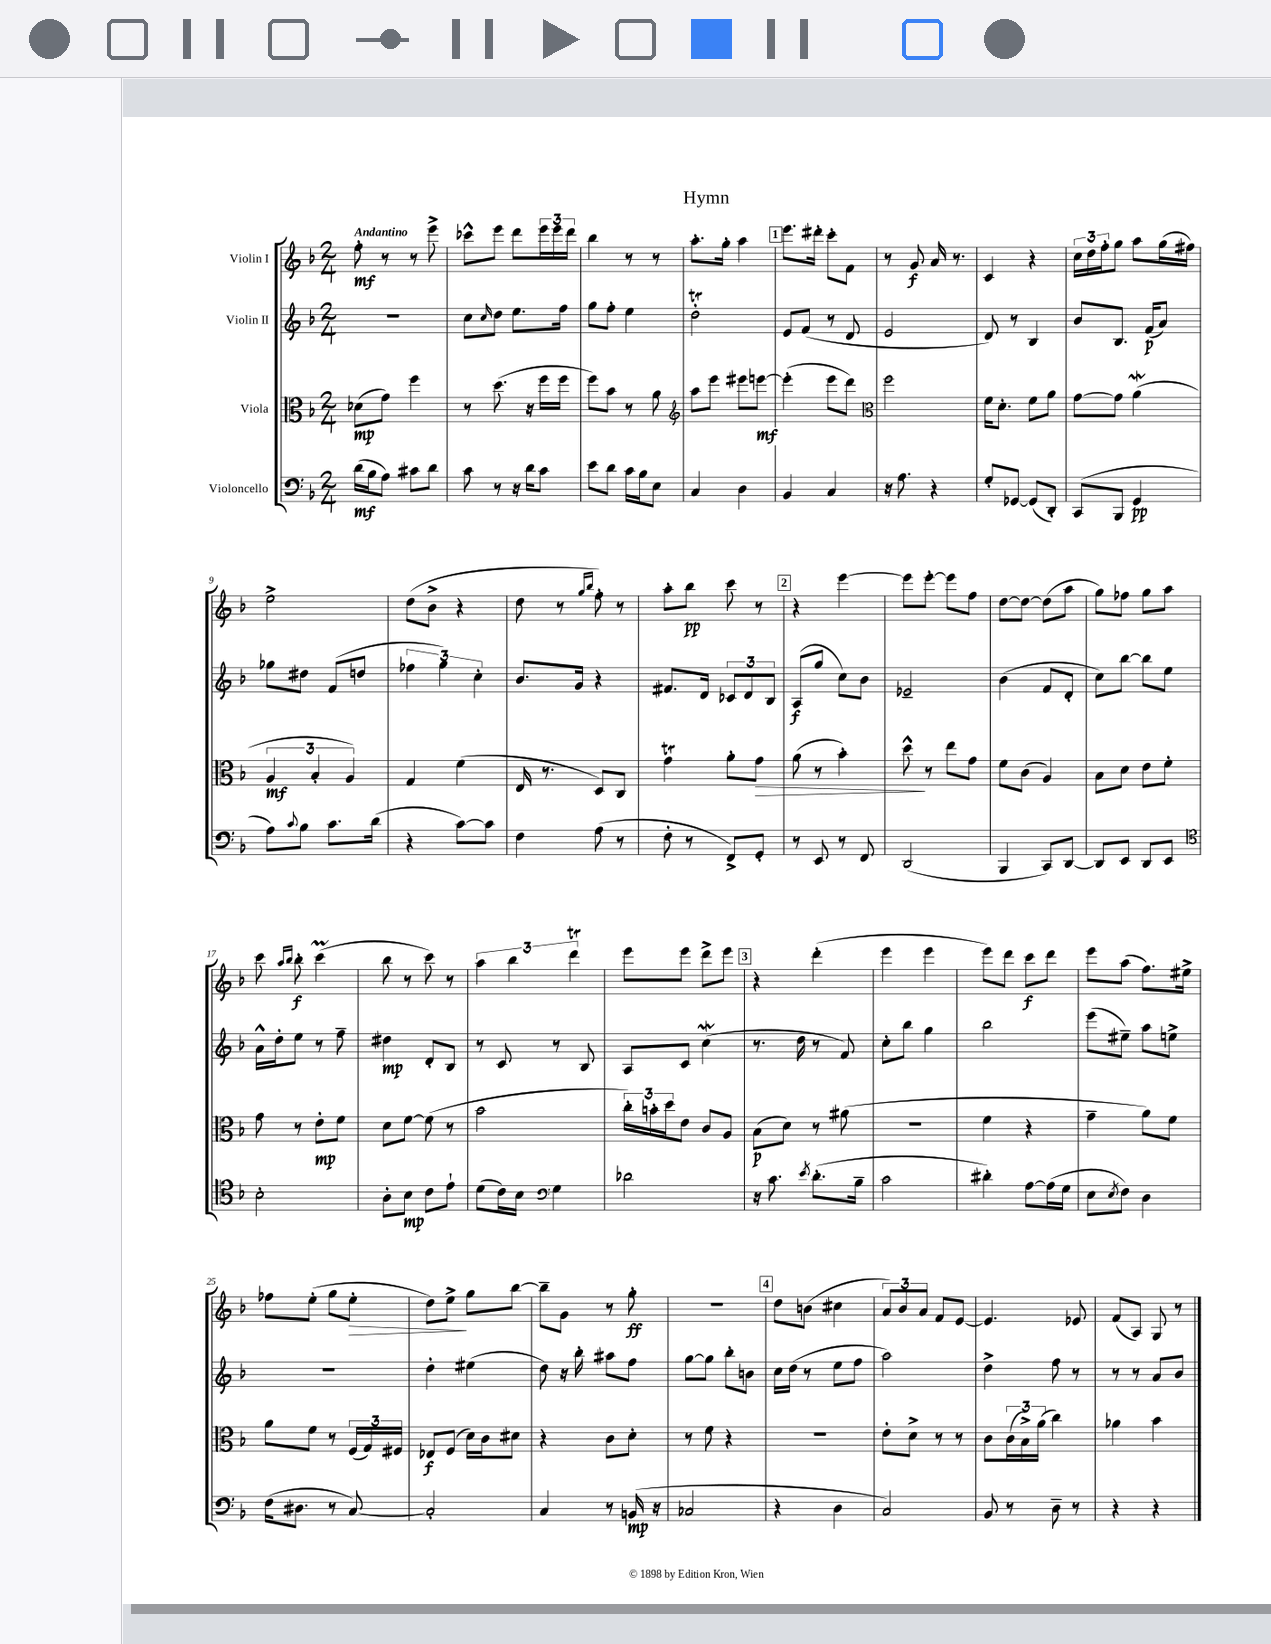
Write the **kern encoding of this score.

**kern	**kern	**kern	**kern
*staff4	*staff3	*staff2	*staff1
*clefF4	*clefC3	*clefG2	*clefG2
*k[b-]	*k[b-]	*k[b-]	*k[b-]
*M2/4	*M2/4	*M2/4	*M2/4
(16d	(8d-	2r	8ff'
16B-	.	.	.
8A)	8g)	.	8r
8c#	4ff	.	8r
8d	.	.	8eee^
=	=	=	=
8c	8r	8cc	8ccc-^^
.	.	16qqcc	.
8r	(8.dd	8dd	8eee
16r	.	8.ee	8ddd
16d	16r	.	.
8c	16ff	.	24eee
.	.	.	24eee
.	16ff	16ff	.
.	.	.	24ddd
=	=	=	=
8e	8ff)	8gg	4bb-
8d	8b-	8ff'	.
16c	8r	4ee	8r
16B-	.	.	.
8E	8a	.	8r
=	=	=	=
*	*clefG2	*	*
4C	8aa	2dd'	8.aa'
.	8eee	.	.
.	.	.	16gg'
4D	8eee#	.	4aa
.	[8eee	.	.
=	=	=	=
4BB-	(4eee']	8e	8.eee
.	.	(8f	.
.	.	.	16ddd#'
4C	8eee	8r	8ccc'
.	8ddd)	8d	8f
=	=	=	=
*	*clefC3	*	*
16r	2ff	2e	8r
8.A	.	.	.
.	.	.	8g
4r	.	.	16a
.	.	.	8.r
=	=	=	=
8G'	16f	8d)	4c
.	8.d'	.	.
[8GG-	.	8r	.
(8GG-]	8f	4B-	4r
8DD')	8a	.	.
=	=	=	=
(8CC	[8g	8b-	24cc
.	.	.	24dd
.	.	.	24ff'
8BBB-	8g]	8.B-	8gg
4GG	(4a	.	8aa
.	.	(16f	.
.	.	8a)	(16gg
.	.	.	16ff#)
=	=	=	=
8A)	6A	8gg-	2ee^
8qqc	.	.	.
8B-	.	8dd#	.
.	6B-'	.	.
8.c	.	(8f	.
.	6A)	.	.
.	.	8dd	.
(16d	.	.	.
=	=	=	=
4r	4G	6ff-	(8dd
.	.	.	8b-^
.	.	6gg)	.
[8c)	(4f	.	4r
.	.	6cc'	.
8c]	.	.	.
=	=	=	=
4F	16E	8.b-	8dd
.	8.r	.	.
.	.	.	8r
.	.	16g	.
.	.	.	16qqgg
.	.	.	16qqbb-
(8A	8D)	4r	8ff')
8r	8C	.	8r
=	=	=	=
8F'	4g	8.f#	8aa'
8r	.	.	8bb-
.	.	16d	.
8FF^)	8a'	12c-	8ccc
.	.	12d	.
8GG'	8g	.	8r
.	.	12B-	.
=	=	=	=
8r	(8a	(8A	4r
8EE	8r	8gg	.
8r	4b-')	8cc)	[4eee
8FF	.	8b-	.
=	=	=	=
(2DD	8dd^^	2e-~	8eee]
.	8r	.	[8eee'
.	8ee	.	8eee]
.	8g	.	8ff
=	=	=	=
4BBB-	8f	(4b-	[8dd
.	(8c	.	8dd_
8CC)	4A)	8f	(8dd]
[8DD	.	8d'	8aa
=	=	=	=
8DD]	8B-	8cc)	8gg)
8EE	8d	[8bb-	8ff-
8DD	8e	8bb-]	8gg
8EE	8f'	8ee	8aa
=	=	=	=
*clefC4	*	*	*
2B-'	8g	16a^^	8ccc
.	.	16dd'	.
.	.	.	16qqaa
.	.	.	16qqbb-
.	8r	8ee	8bb-'
.	8e'	8r	(4ccc
.	8f	8ff~	.
=	=	=	=
8A'	8d	4dd#	8bb-
8B-	[8f	.	8r
8c	(8f]	8d'	8ccc)
8e`	8r	8B-	8r
=	=	=	=
(8d	2b-	8r	6aa
16c)	.	8c	.
.	.	.	6bb-
16B-	.	.	.
*clefF4	*	*	*
4G	.	8r	.
.	.	.	6ddd
.	.	8B-	.
=	=	=	=
2d-	24cc')	8A	8eee
.	24b'	.	.
.	24dd	.	.
.	8e	8c	8eee
.	8c	(4cc	8ddd^
.	8A	.	8eee
=	=	=	=
16r	(8B-	8.r	4r
8.c	.	.	.
.	8d)	.	.
.	.	16dd	.
8qe	.	.	.
(8.d'	8r	8r	(4ddd'
.	(8a#	8f)	.
16B-~	.	.	.
=	=	=	=
2c	2r	8cc'	4eee
.	.	8bb-	.
.	.	4gg	4eee
=	=	=	=
4d#')	4f	2bb-	8eee)
.	.	.	8ddd
[8A	4r	.	8ccc
(16A]	.	.	8ddd
16G	.	.	.
=	=	=	=
8E	4g~	(8eee	8eee
8qE	.	.	.
8F)	.	8ee#~)	(8aa
4D	8a)	8aa	8.ff)
.	8f	8ee^	.
.	.	.	16ee#^
=	=	=	=
(16F	8a	2r	8ff-
8.D#	.	.	.
.	8f	.	(8ee'
8r	8r	.	8gg
[8C)	(24F	.	8ee'
.	24G)	.	.
.	24F#	.	.
=	=	=	=
2C']	8E-	4dd'	8dd)
.	(8F	.	8ee^
.	16d)	(4ee#	8gg
.	16c	.	.
.	8d#	.	[8bb-
=	=	=	=
4C	4r	8dd)	8bb-~]
.	.	16r	8g
.	.	16bb-'	.
8r	8c	8aa#	8r
(16BB	8d'	8ff	8gg'
16r	.	.	.
=	=	=	=
2C-	8r	[8gg	2r
.	8f	8gg]	.
.	4r	8bb-'	.
.	.	8b	.
=	=	=	=
4r	2r	16cc	8dd
.	.	(16dd	.
.	.	8r	(8b
4D	.	8ee	4cc#
.	.	8ff	.
=	=	=	=
2C)	8e'	2aa)	12a)
.	.	.	12b-
.	8d^	.	.
.	.	.	12a
.	8r	.	8f
.	8r	.	[8e
=	=	=	=
8BB-	8c	4dd^	4.e]
8r	(24c	.	.
.	24B-^)	.	.
.	(24a	.	.
8D~	4cc)	8ff	.
8r	.	8r	8e-
=	=	=	=
4r	4a-	8r	(8f
.	.	8r	8A)
4r	4b-	8a	8G
.	.	8b-	8r
==	==	==	==
*-	*-	*-	*-
